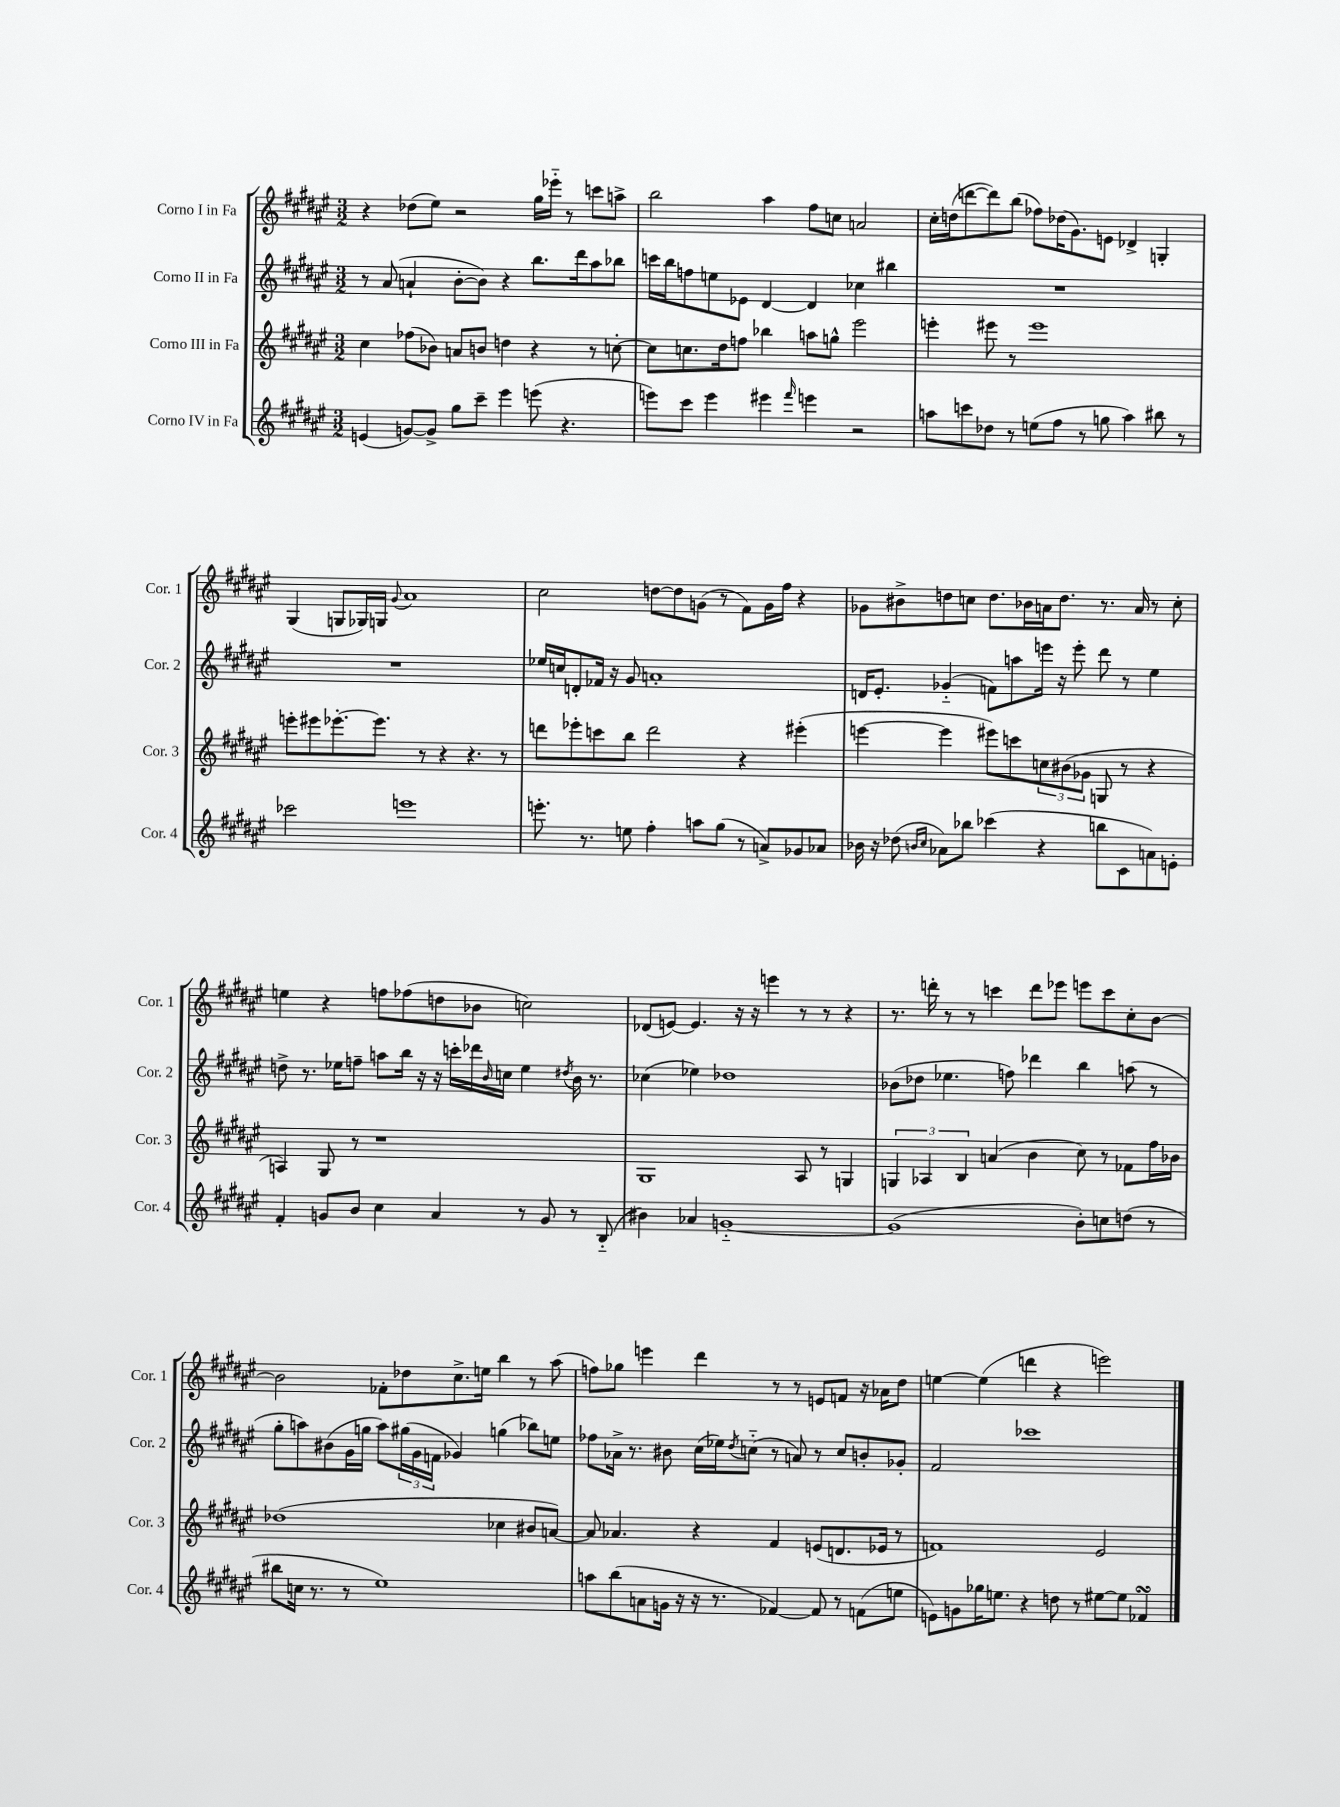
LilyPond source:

<<
\new StaffGroup <<
\new Staff = "s0" \with { instrumentName = "Corno I in Fa" shortInstrumentName = "Cor. 1" } {
    \clef treble \key fis \major \numericTimeSignature \time 3/2
    r4 des''8( eis''8) r2 gis''16 ees'''16-_ r8 c'''8 a''8-> |
    b''2 ais''4 fis''8 c''8 a'2 |
    cis''16-. d''16( d'''8~ d'''8) b''8( fes''8) des''16( gis'8.) e'8 des'4-> g4-. |
    gis4( g8 ges16) g16 \appoggiatura { gis'8 } ais'1 |
    cis''2 d''8~ d''8 g'8( r8 fis'8) g'16 fis''16 r4 |
    ges'8 bis'8-> d''8 c''8 d''8. bes'16 a'16 d''8. r8. a'16 r8 c''8-. |
    e''4 r4 f''8 fes''8( d''8 bes'8 c''2) |
    des'8( e'8~) e'4. r16 r16 e'''4 r8 r8 r4 |
    r8. d'''16-. r8 r8 c'''4 d'''8 ees'''8 e'''8 c'''8 cis''8-. b'8~ |
    b'2 fes'8-. des''8 cis''8.-> e''16 b''4 r8 ais''8( |
    f''8) ges''8 e'''4 dis'''4 r8 r8 e'8 f'8 r16 aes'16 dis''8 |
    e''4~ e''4( d'''4 r4 e'''2) \bar "|." |
}
\new Staff = "s1" \with { instrumentName = "Corno II in Fa" shortInstrumentName = "Cor. 2" } {
    \clef treble \key fis \major \numericTimeSignature \time 3/2
    r8 ais'8( a'4-! b'8~-. b'8) r4 b''8. dis'''16 ais''8 bes''8 |
    c'''16 b''16 f''8 e''8 ees'8 dis'4~ dis'4 ces''4 bis''4 |
    R1. |
    R1. |
    ees''16 c''16 d'8-. fes'16 r16 gis'8 a'1-. |
    d'16 eis'8.-. ges'4-_( f'8) a''8 e'''16 r16 e'''8-. dis'''8 r8 eis''4 |
    d''8-> r8. ees''16 f''8-- a''8 b''16 r16 r16 c'''16-. des'''16 \grace { b'16 } c''16 ees''4 \acciaccatura { dis''8 } b'16 r8. |
    ces''4( ees''4) des''1 |
    bes'8( des''8 ees''4. f''8) des'''4 b''4 a''8( r8 |
    gis''8-. a''8) bis'8( gis'16 g''16 a''8) \tuplet 3/2 { gis''16( gis'16 f'16 } ges'4) g''4( bes''8) e''8 |
    fes''8 aes'16-> r8. bis'8 cis''16( ees''16) \acciaccatura { dis''8 } c''8-_( r8 a'8) r8 c''8 b'8-. ges'8-. |
    fis'2 ces'''1 \bar "|." |
}
\new Staff = "s2" \with { instrumentName = "Corno III in Fa" shortInstrumentName = "Cor. 3" } {
    \clef treble \key fis \major \numericTimeSignature \time 3/2
    cis''4 fes''8( bes'8) a'8 b'8 d''4 r4 r8 c''8~-. |
    c''8 c''8. dis''16 f''8 bes''4 a''8 g''8-^ eis'''2 |
    e'''4-. eis'''8 r8 eis'''1 |
    e'''8-. eis'''8 ees'''8.~-. ees'''8. r8 r4 r4. r8 |
    d'''8 ees'''8-. c'''8 b''8 d'''2 r4 eis'''4-.( |
    e'''4~ e'''4 eis'''8) c'''8 \tuplet 3/2 { c''8 bis'8( ges'8 } g8 r8 r4 |
    a4) gis8 r8 r1 |
    gis1 ais8 r8 g4 |
    \tuplet 3/2 { g4 aes4 b4 } a'4( b'4 cis''8) r8 fes'8 fis''16 bes'16 |
    des''1( ces''4 bis'8 a'8~) |
    a'8 aes'4. r4 fis'4 e'8( d'8. ees'16 r8 |
    f'1) eis'2 \bar "|." |
}
\new Staff = "s3" \with { instrumentName = "Corno IV in Fa" shortInstrumentName = "Cor. 4" } {
    \clef treble \key fis \major \numericTimeSignature \time 3/2
    e'4( g'8~) g'8-> gis''8 cis'''8-- eis'''4 e'''8( r4. |
    e'''8) cis'''8 e'''4 eis'''4 \grace { fis'''16 } e'''4 r2 |
    a''8 c'''8 des''8 r8 e''8( fis''8 r8 g''8 a''4) bis''8 r8 |
    ces'''2 e'''1 |
    e'''8.-. r8. e''8 fis''4-. a''8 gis''8( r8 a'8->) ges'8 aes'8 |
    bes'16 r16 des''8( \grace { b'16 cis''16 } aes'8) bes''8 ces'''4( r4 b''8 cis'8 a'8) e'8-. |
    fis'4-. g'8 b'8 cis''4 ais'4 r8 g'8 r8 b8-_( |
    bis'4) aes'4 g'1~-_ |
    g'1( b'8-.) c''8 d''8( r8 |
    bis''8 c''16 r8. r8 eis''1) |
    a''8 b''8( a'8 g'16 r16 r16 r8. fes'4~) fes'8 r8 f'8( e''8 |
    e'8) g'8 ges''16 e''8. r4 d''8 r8 eis''8~ eis''8 fes'4\turn \bar "|." |
}
>>
>>
\layout { \context { \Score \remove "Bar_number_engraver" } }
